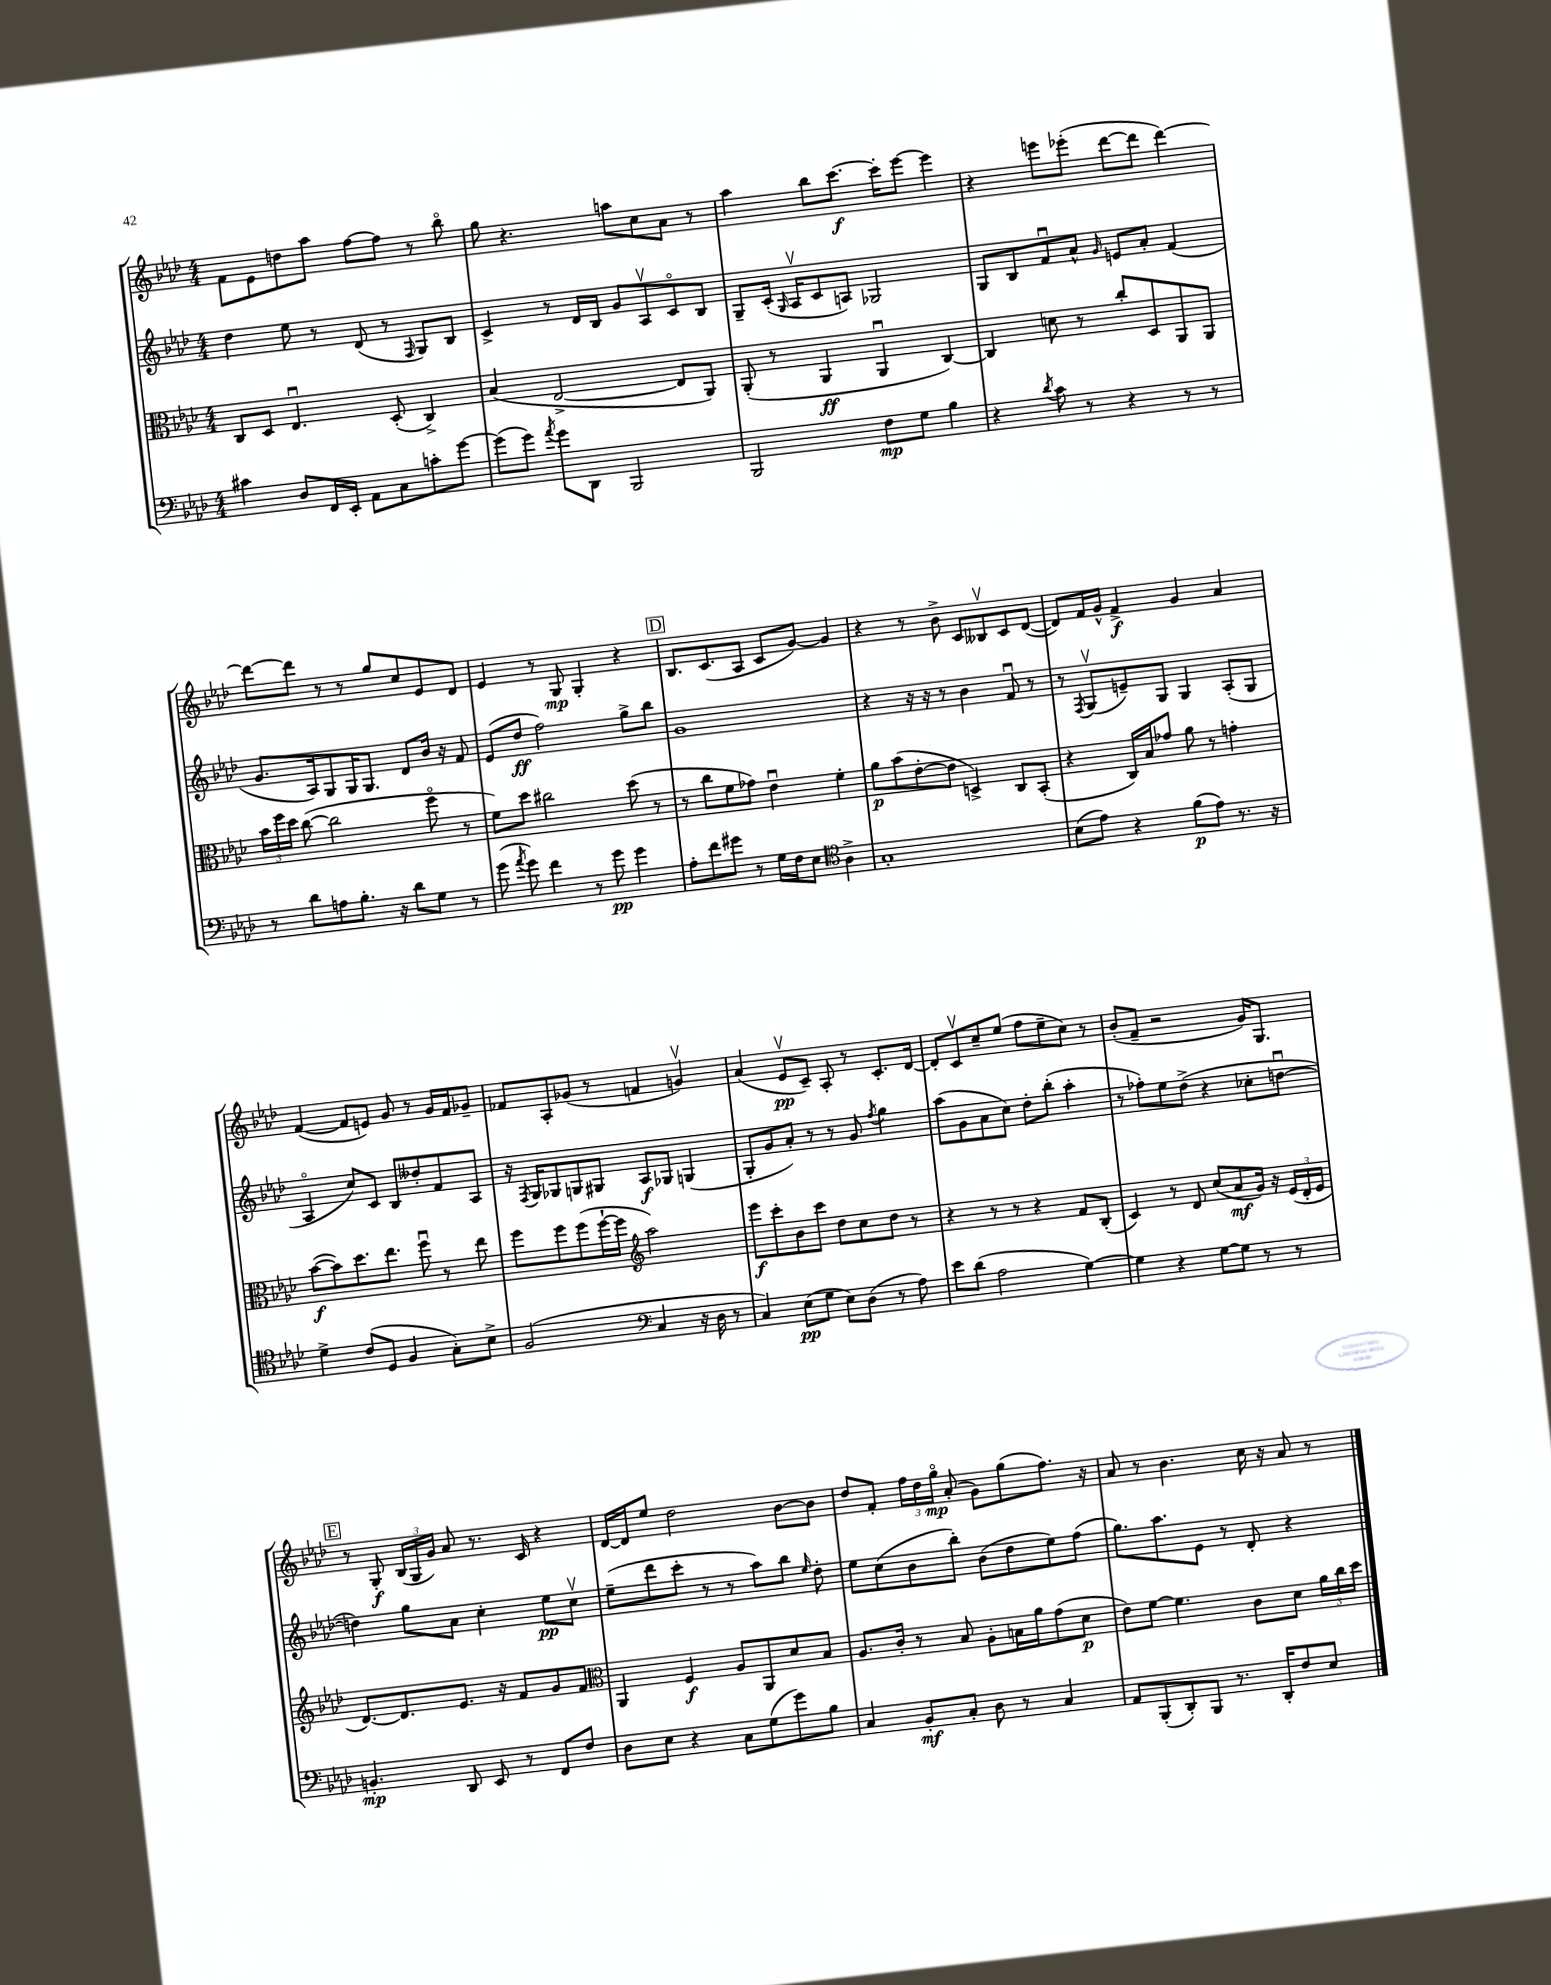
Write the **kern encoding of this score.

**kern	**kern	**kern	**kern
*staff4	*staff3	*staff2	*staff1
*clefF4	*clefC3	*clefG2	*clefG2
*k[b-e-a-d-]	*k[b-e-a-d-]	*k[b-e-a-d-]	*k[b-e-a-d-]
*M4/4	*M4/4	*M4/4	*M4/4
4c#	8C	4dd-	8f
.	8D-	.	8e-
8D-	4.E-u	8ee-	8dd
16FF	.	8r	8aa-
16EE-'	.	.	.
8AA-	.	(8d-	[8ff
8C	(8D-'	8r	8ff]
.	.	16qqF	.
8c'	4C^)	8G)	8r
[8g	.	8B-	8bb-o
=	=	=	=
(8g]	(4B-	4c^	8gg
8g)	.	.	4.r
8qa-	.	.	.
8g	[2E-^	8r	.
8DD-	.	16d-	.
.	.	16B-	.
2BBB-	.	8g	8aa
.	.	8A-v	8cc
.	8E-]	8co	8a-
.	8AA-)	8B-	8r
=	=	=	=
2BBB-	(8AA-'	8G~	4aa-
.	8r	(16c'	.
.	.	16qqG	.
.	.	16A-v	.
.	4AA-	8c	8bb-
.	.	8A)	[8.ccc
8F	4AA-u	2G-	.
.	.	.	16ccc']
8G	.	.	[8eee-
4B-	[4C)	.	4eee-]
=	=	=	=
4r	4C]	8G	4r
.	.	8B-	.
8qd-	.	.	.
8c	8d	8fu	8eee
8r	8r	8a-^^	(8eee-'
.	.	16qqg	.
4r	8cc'	8e	[8ddd-
.	8D-	8a-'	8ddd-]
8r	8AA-	(4f	[4ddd-)
8r	8AA-	.	.
=	=	=	=
8r	24b-	8.g	8ddd-_
.	24ff	.	.
.	24dd-	.	.
8d-	([8cc	.	8ddd-]
.	.	16A-)	.
8A	2cc]	8G	8r
8.B-'	.	16G	8r
.	.	8.G	.
.	.	.	8gg
16r	.	.	.
8d-	.	8d-	8cc
8G	8ffo	16b-	8e-
.	.	16r	.
8r	8r	8f	8d-
=	=	=	=
(8g	8f)	(8e-	4e-
8qa-	.	.	.
8g)	8dd-	8dd-	.
4f	2cc#	2ff)	8r
.	.	.	8G
8r	.	.	4G'
8g	.	.	.
4g	(8dd-	8gg^	4r
.	8r	8bb-	.
=	=	=	=
8A-'	8r	1g	8.B-
8f	8cc	.	.
.	.	.	(8.c
8g#	8f	.	.
8r	8g-)	.	8A-
16G	4e-u	.	8c
16F	.	.	.
8E-	.	.	[8g)
*clefC4	*	*	*
4A-^	4f'	.	4g]
=	=	=	=
1G'	8a-	4r	4r
.	(8b-	.	.
.	[8e-'	16r	8r
.	.	16r	.
.	8e-]	8r	8b-^
.	4D^)	4b-	8c
.	.	.	8B--v
.	8C	8fu	8c
.	(8BB-'	8r	([8d-
=	=	=	=
(8B-	4r	8r	8d-])
.	.	8qF	.
8e-)	.	(8Gv	16f
.	.	.	16g^^
4r	16C)	8e~)	4f^
.	16B-	.	.
.	8g-	8G	.
(8f	8a-	4G	4g
8e-)	8r	.	.
8.r	4g'	(8A-'	4a-
.	.	8G	.
16r	.	.	.
=	=	=	=
4d-^	([8b-	4A-o	([4f
.	8b-])	.	.
(8c	8.dd-	8cc)	8f]
8D-	.	8c	8e)
.	8.ee-	.	.
4F	.	8B-	8g
.	8ffu	8dd--'	8r
8G')	8r	8f	16g
.	.	.	16f
8B-^	8ee-	8A-	8g-~
=	=	=	=
(2F	8ff	16r	8f-
.	.	8qF	.
.	.	16G	.
.	8ff	8G-	8A-'
.	(8ff	8G	(8g-
.	[16ff`	8G#	8r
.	16ff]	.	.
*clefF4	*clefG2	*	*
4C	2aa-)	8A-	4f
.	.	8G-	.
16r	.	(4G	4gv)
16D-	.	.	.
8r	.	.	.
=	=	=	=
4C)	8eee-	8G'	(4a-
.	8ccc'	8g	.
(8E-	8b-	8a-')	8e-v
8G	8ccc	8r	8c~)
8E-)	8dd-	8r	8A-'
(8D-	8cc	8g	8r
.	.	8qff	.
8r	8dd-	4gg	8.c'
8A-)	8r	.	.
.	.	.	[16d-
=	=	=	=
8e-	4r	(8aa-	8d-']
(8d-	.	8g	8cv
2A-	8r	8a-	8cc~
.	8r	8cc)	(8ee-
.	4r	8dd-'	8ff
.	.	(8bb-'	8ee-~
[4G)	8f	4aa-'	8cc)
.	(8B-'	.	8r
=	=	=	=
4G]	4c)	8r	(8b-'
.	.	8ff-')	8f~
4r	8r	8ee-	2r
.	8d-	(8dd-^	.
[8G	(8cc	4r	.
8G]	8a-	.	.
8r	16g)	8cc-'	16g)
.	16r	.	8.G
8r	(24e-	[8ddu	.
.	24d-'	.	.
.	24e-	.	.
=	=	=	=
4.BB'	[8.d-)	4dd])	8r
.	.	.	8G'
.	8.d-]	.	.
.	.	8gg	(24B-
.	.	.	24G
.	.	.	24g)
8DD-	8.e-	8a-	8a-
8EE-	.	4cc'	8.r
.	16r	.	.
8r	8f	.	.
.	.	.	16c
8FF	8g	8ee-	4r
8F	8f	8ccv	.
=	=	=	=
*	*clefC3	*	*
8D-	4AA-	(8ee-~	[16d-
.	.	.	16d-]
8E-	.	8ddd-	8ee-
4r	4F	8ccc'	2dd-
.	.	8r	.
8C	8A-	8r	.
(8G	8AA-	8aa-)	.
8g)	8d-	8bb-	[8b-
.	.	16qqee-	.
8B-	8B-	8dd-'	8b-]
=	=	=	=
4C	8.A-	8ee-	8dd-
.	.	(8cc	8f'
.	16c'	.	.
8BB-'	8r	8b-	24ff
.	.	.	24dd-
.	.	.	24ggo
8C'	8B-	8bb-')	(8a-'
8D-	8A-'	(8b-	8g)
8r	16B	8dd-	(8gg
.	16a-	.	.
4C	(8g	8ee-)	8.ff)
.	8d-	(8ff	.
.	.	.	16r
=	=	=	=
8AA-	8e-)	8.gg)	8a-
(8BBB-'	[8f	.	8r
.	.	8.aa-	.
8DD-')	4.f]	.	4.b-
8BBB-	.	8e-	.
8.r	.	8r	.
.	8c	8d-'	16cc
16DD-'	.	.	16r
8F	8d-	4r	8a-
8E-	24a-	.	8r
.	24cc	.	.
.	24dd-	.	.
==	==	==	==
*-	*-	*-	*-
